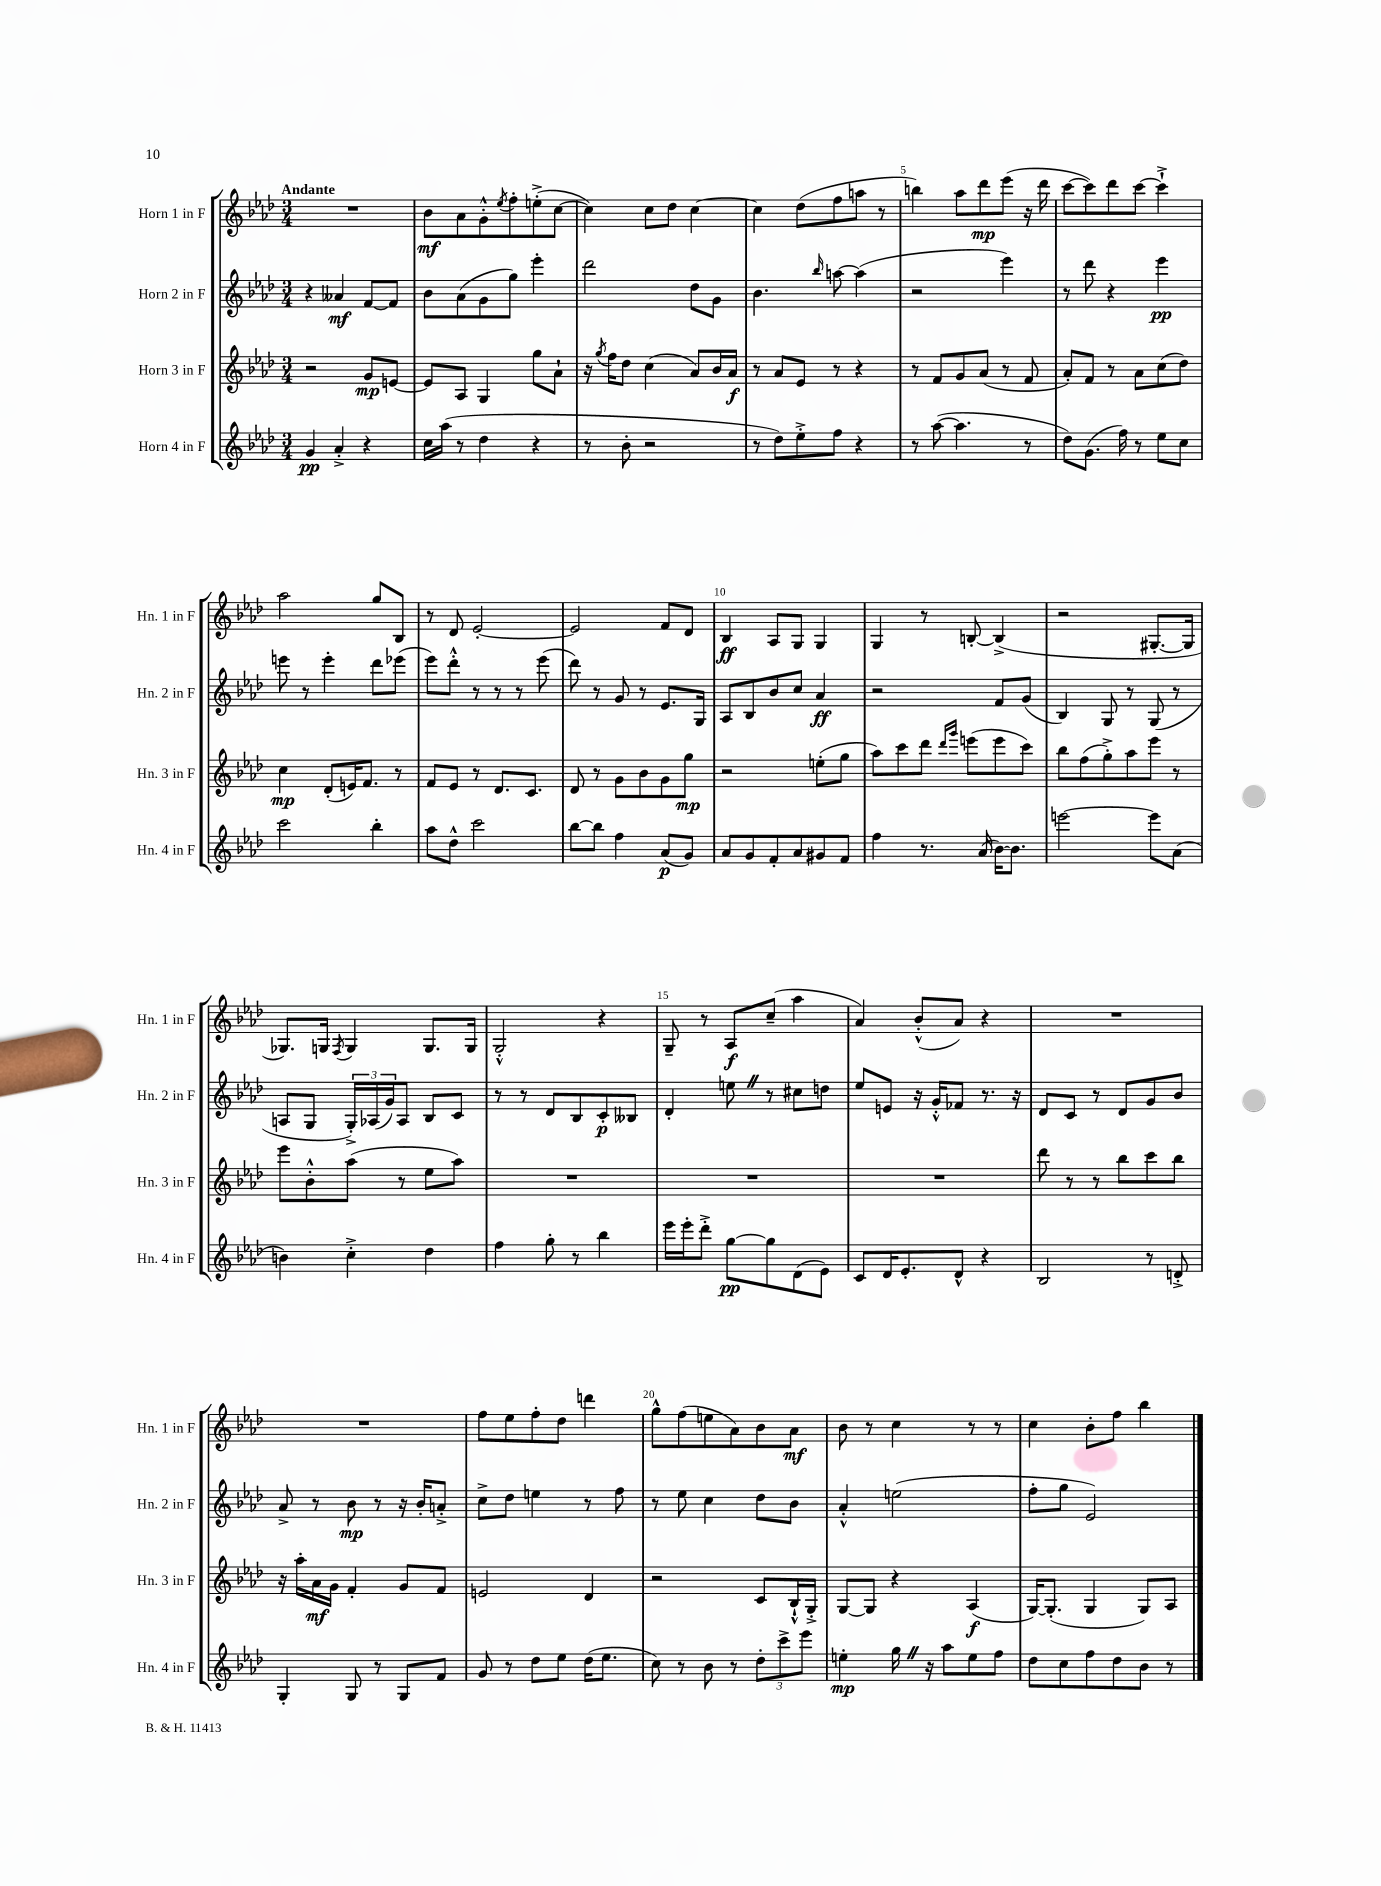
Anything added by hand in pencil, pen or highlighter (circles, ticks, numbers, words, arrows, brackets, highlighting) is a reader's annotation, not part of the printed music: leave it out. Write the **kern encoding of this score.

**kern	**dynam	**kern	**dynam	**kern	**dynam	**kern	**dynam
*part4	*part4	*part3	*part3	*part2	*part2	*part1	*part1
*staff4	*staff4	*staff3	*staff3	*staff2	*staff2	*staff1	*staff1
*I"Horn 4 in F	*	*I"Horn 3 in F	*	*I"Horn 2 in F	*	*I"Horn 1 in F	*
*I'Hn. 4 in F	*	*I'Hn. 3 in F	*	*I'Hn. 2 in F	*	*I'Hn. 1 in F	*
*clefG2	*	*clefG2	*	*clefG2	*	*clefG2	*
*k[b-e-a-d-]	*	*k[b-e-a-d-]	*	*k[b-e-a-d-]	*	*k[b-e-a-d-]	*
*M3/4	*	*M3/4	*	*M3/4	*	*M3/4	*
=1	=1	=1	=1	=1	=1	=1	=1
!	!	!	!	!	!	!LO:TX:a:B:t=Andante	!
4g/	pp	2r	.	4r	.	2.r	.
4a-'^/	.	.	.	4a--X/	mf	.	.
4r	.	8g/L	mp	[8f/L	.	.	.
.	.	[8en/J	.	8f/J]	.	.	.
=2	=2	=2	=2	=2	=2	=2	=2
16cc\LL	.	8e/L]	.	8b-\L	.	8b-\L	mf
(16aa-\JJ	.	.	.	.	.	.	.
8r	.	8A-/J	.	(8a-\	.	8a-\	.
4dd-\	.	4G/	.	8g\	.	8g'^^\	.
.	.	.	.	.	.	8qee-/	.
.	.	.	.	8gg\J)	.	8ff'\	.
4r	.	8gg\L	.	4eee-'\	.	(8een'^\	.
.	.	8a-`\J	.	.	.	[8cc\J	.
=3	=3	=3	=3	=3	=3	=3	=3
8r	.	16r	.	2ddd-\	.	4cc\])	.
.	.	8qgg/	.	.	.	.	.
.	.	16ff\KL	.	.	.	.	.
8b-'\	.	8dd-\J	.	.	.	.	.
2r	.	(4cc\	.	.	.	8cc\L	.
.	.	.	.	.	.	8dd-\J	.
.	.	8a-/L)	.	8dd-\L	.	[4cc\	.
.	.	16b-/L	.	8g\J	.	.	.
.	.	16a-/JJ	f	.	.	.	.
=4	=4	=4	=4	=4	=4	=4	=4
8r	.	8r	.	4.b-\	.	4cc\]	.
8dd-\L)	.	8a-/L	.	.	.	.	.
8ee-'^\	.	8e-/J	.	.	.	(8dd-\L	.
.	.	.	.	16qqbb-/	.	.	.
8ff\J	.	8r	.	[8aan\	.	8ff\	.
4r	.	4r	.	(4aa\]	.	8aan\J	.
.	.	.	.	.	.	8r	.
=5	=5	=5	=5	=5	=5	=5	=5
8r	.	8r	.	2r	.	4bbn\)	.
([8aa-\	.	8f/L	.	.	.	.	.
4.aa-\]	.	8g/	.	.	.	8aa-\L	.
.	.	(8a-/J	.	.	.	8ddd-\	mp
.	.	8r	.	4eee-\)	.	(8eee-\J	.
8r	.	8f/	.	.	.	16r	.
.	.	.	.	.	.	16ddd-\	.
=6	=6	=6	=6	=6	=6	=6	=6
8dd-\L)	.	8a-'/L)	.	8r	.	[8ccc\L	.
(8.g\J	.	8f/J	.	8ddd-\	.	8ccc\])	.
.	.	8r	.	4r	.	8ddd-\	.
16ff\)	.	.	.	.	.	.	.
8r	.	8a-\L	.	.	.	[8ccc\J	.
8ee-\L	.	(8cc\	.	4eee-\	pp	4ccc`^\]	.
8cc\J	.	8dd-\J)	.	.	.	.	.
!!LO:LB:g=z
=7	=7	=7	=7	=7	=7	=7	=7
2ccc\	.	4cc\	mp	8eeen\	.	2aa-\	.
.	.	.	.	8r	.	.	.
.	.	(8d-'/L	.	4eee'\	.	.	.
.	.	16en/K)	.	.	.	.	.
.	.	8.f/J	.	.	.	.	.
4bb-'\	.	.	.	8ddd-\L	.	8gg/L	.
.	.	8r	.	(8eee-X\J	.	8B-/J	.
=8	=8	=8	=8	=8	=8	=8	=8
8aa-\L	.	8f/L	.	8eee-\L)	.	8r	.
8dd-^^\J	.	8e-/J	.	8ddd-'^^\J	.	8d-/	.
2ccc\	.	8r	.	8r	.	[2e-'/	.
.	.	8.d-/L	.	8r	.	.	.
.	.	.	.	8r	.	.	.
.	.	8.c/J	.	.	.	.	.
.	.	.	.	(8eee-\	.	.	.
=9	=9	=9	=9	=9	=9	=9	=9
[8bb-\L	.	8d-/	.	8ddd-\)	.	2e-/]	.
8bb-\J]	.	8r	.	8r	.	.	.
4ff\	.	8g\L	.	8g/	.	.	.
.	.	8b-\	.	8r	.	.	.
(8a-/L	p	8g\	.	8.e-/L	.	8f/L	.
8g/J)	.	8gg\J	mp	.	.	8d-/J	.
.	.	.	.	16G/Jk	.	.	.
=10	=10	=10	=10	=10	=10	=10	=10
8a-/L	.	2r	.	8A-/L	.	4B-/	ff
8g/	.	.	.	8B-/	.	.	.
8f'/	.	.	.	8b-/	.	8A-/L	.
8a-/	.	.	.	8cc/J	.	8G/J	.
8g#X/	.	(8een'\L	.	4a-/	ff	4G/	.
8f/J	.	8gg\J	.	.	.	.	.
=11	=11	=11	=11	=11	=11	=11	=11
4ff\	.	8aa-\L)	.	2r	.	4G/	.
.	.	8ccc\	.	.	.	.	.
8.r	.	8ddd-\J	.	.	.	8r	.
.	.	16qqddd-/LL	.	.	.	.	.
.	.	16qqggg/JJ	.	.	.	.	.
.	.	(8eeen\L	.	.	.	[8Bn'/	.
(16a-/	.	.	.	.	.	.	.
[16b-\KL)	.	8eee\	.	8f/L	.	(4B^/]	.
8.b-\J]	.	.	.	.	.	.	.
.	.	8ccc\J)	.	(8g/J	.	.	.
=12	=12	=12	=12	=12	=12	=12	=12
[2eeen\	.	8bb-\L	.	4B-/)	.	2r	.
.	.	(8ff\	.	.	.	.	.
.	.	8gg'^\)	.	8G/	.	.	.
.	.	8aa-\	.	8r	.	.	.
8eee\L]	.	8eee-\J	.	(8G/	.	[8.G#X'/L	.
(8a-\J	.	8r	.	8r	.	.	.
.	.	.	.	.	.	16G#/Jk]	.
!!LO:LB:g=z
=13	=13	=13	=13	=13	=13	=13	=13
4bn\)	.	8eee-\L	.	8An/L	.	8.G-X/L)	.
.	.	8b-'^^\	.	8G/J	.	.	.
.	.	.	.	.	.	16Gn/Jk	.
.	.	.	.	.	.	8qF/	.
4cc'^\	.	(8aa-\J	.	24G'^/LL)	.	4G/	.
.	.	.	.	(24A-X/	.	.	.
.	.	.	.	24g/J)	.	.	.
.	.	8r	.	8A-/J	.	.	.
4dd-\	.	8ee-\L	.	8B-/L	.	8.G/L	.
.	.	8aa-\J)	.	8c/J	.	.	.
.	.	.	.	.	.	16G/Jk	.
=14	=14	=14	=14	=14	=14	=14	=14
4ff\	.	2.r	.	8r	.	2G'^^/	.
.	.	.	.	8r	.	.	.
8gg'\	.	.	.	8d-/L	.	.	.
8r	.	.	.	8B-/	.	.	.
4bb-\	.	.	.	8c'/	p	4r	.
.	.	.	.	8B--X/J	.	.	.
=15	=15	=15	=15	=15	=15	=15	=15
16eee-\LL	.	2.r	.	4d-'/	.	8G~/	.
16eee-'\J	.	.	.	.	.	.	.
8ddd-'^\J	.	.	.	.	.	8r	.
[8gg\L	pp	.	.	8eenZ\	.	8A-/L	f
8gg\]	.	.	.	8r	.	(8cc~/J	.
(8d-\	.	.	.	8cc#X\L	.	4aa-\	.
8e-\J)	.	.	.	8ddn\J	.	.	.
=16	=16	=16	=16	=16	=16	=16	=16
8c/L	.	2.r	.	8ee-/L	.	4a-/)	.
16d-/K	.	.	.	8en/J	.	.	.
8.e-'/	.	.	.	.	.	.	.
.	.	.	.	16r	.	(8b-'^^/L	.
.	.	.	.	16g'^^/KL	.	.	.
8d-^^/J	.	.	.	8f-X/J	.	8a-/J)	.
4r	.	.	.	8.r	.	4r	.
.	.	.	.	16r	.	.	.
=17	=17	=17	=17	=17	=17	=17	=17
2B-/	.	8ddd-\	.	8d-/L	.	2.r	.
.	.	8r	.	8c/J	.	.	.
.	.	8r	.	8r	.	.	.
.	.	8bb-\L	.	8d-/L	.	.	.
8r	.	8ccc\	.	8g/	.	.	.
8dn'^/	.	8bb-\J	.	8b-/J	.	.	.
!!LO:LB:g=z
=18	=18	=18	=18	=18	=18	=18	=18
4G'/	.	16r	.	8a-^/	.	2.r	.
.	.	16aa-'\LL	.	.	.	.	.
.	.	16a-\	mf	8r	.	.	.
.	.	16g\JJ	.	.	.	.	.
8G/	.	4f'/	.	8b-\	mp	.	.
8r	.	.	.	8r	.	.	.
8G/L	.	8g/L	.	16r	.	.	.
.	.	.	.	16b-'/KL	.	.	.
8f/J	.	8f/J	.	8an'^/J	.	.	.
=19	=19	=19	=19	=19	=19	=19	=19
8g/	.	2en/	.	8cc^\L	.	8ff\L	.
8r	.	.	.	8dd-\J	.	8ee-\	.
8dd-\L	.	.	.	4een\	.	8ff'\	.
8ee-\J	.	.	.	.	.	8dd-\J	.
(16dd-\KL	.	4d-/	.	8r	.	4dddn\	.
8.ee-\J	.	.	.	.	.	.	.
.	.	.	.	8ff\	.	.	.
=20	=20	=20	=20	=20	=20	=20	=20
8cc\)	.	2r	.	8r	.	8gg^^\L	.
8r	.	.	.	8ee-\	.	(8ff\	.
8b-\	.	.	.	4cc\	.	8een\	.
8r	.	.	.	.	.	8a-\)	.
12dd-'\L	.	8c/L	.	8dd-\L	.	8b-\	.
12ccc^\	.	.	.	.	.	.	.
.	.	16B-`^^/L	.	8b-\J	.	8a-\J	mf
12eee-\J	.	.	.	.	.	.	.
.	.	16G'^/JJ	.	.	.	.	.
=21	=21	=21	=21	=21	=21	=21	=21
4een'\	mp	[8G/L	.	4a-'^^/	.	8b-\	.
.	.	8G/J]	.	.	.	8r	.
16ggZ\	.	4r	.	(2een\	.	4cc\	.
16r	.	.	.	.	.	.	.
8aa-\L	.	.	.	.	.	.	.
8ee\	.	(4A-/	f	.	.	8r	.
8ff\J	.	.	.	.	.	8r	.
=22	=22	=22	=22	=22	=22	=22	=22
8dd-\L	.	[16G/KL)	.	8ff'\L	.	4cc\	.
.	.	(8.G'/J]	.	.	.	.	.
8cc\	.	.	.	8gg\J	.	.	.
8ff\	.	4G/	.	2e-/)	.	8b-'\L	.
8dd-\	.	.	.	.	.	8ff\J	.
8b-\J	.	8G/L)	.	.	.	4bb-\	.
8r	.	8A-/J	.	.	.	.	.
==	==	==	==	==	==	==	==
*-	*-	*-	*-	*-	*-	*-	*-
